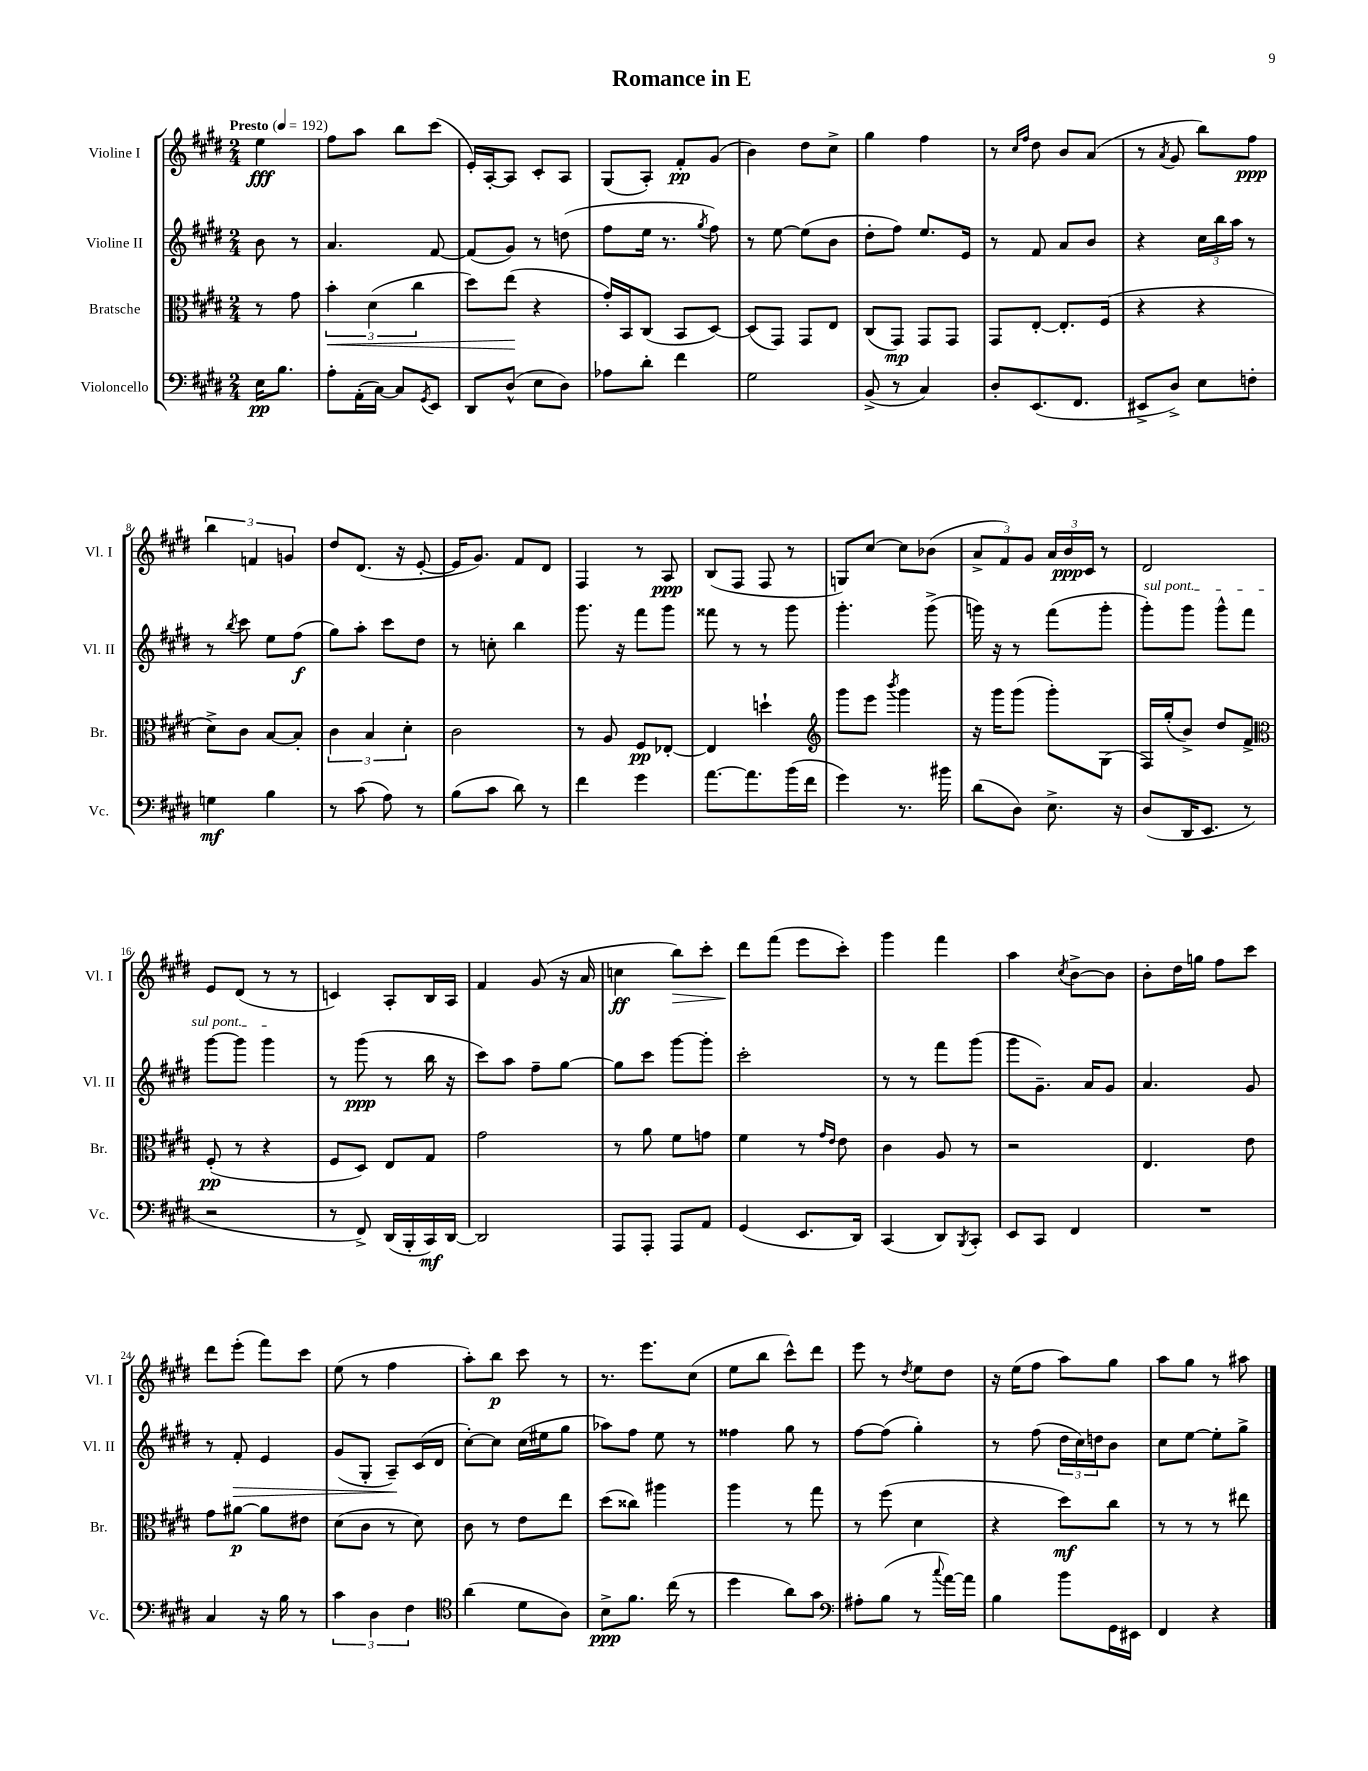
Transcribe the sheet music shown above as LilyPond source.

\header { title = "Romance in E" }
<<
\new StaffGroup <<
\new Staff = "s0" \with { instrumentName = "Violine I" shortInstrumentName = "Vl. I" } {
    \clef treble \key e \major \numericTimeSignature \time 2/4 \partial 4 \tempo "Presto" 4 = 192
    e''4\fff |
    fis''8 a''8 b''8 cis'''8( |
    e'16-.) a16~-. a8 cis'8-. a8 |
    gis8( a8-.) fis'8-.\pp gis'8( |
    b'4) dis''8 cis''8-> |
    gis''4 fis''4 |
    r8 \grace { cis''16 fis''16 } dis''8 b'8 a'8( |
    r8 \acciaccatura { a'8 } gis'8 b''8) fis''8\ppp |
    \tuplet 3/2 { b''4 f'4 g'4 } |
    dis''8 dis'8.( r16 e'8~-. |
    e'16 gis'8.) fis'8 dis'8 |
    fis4 r8 a8\ppp |
    b8( fis8 fis8 r8 |
    g8) cis''8~ cis''8 bes'8( |
    \tuplet 3/2 { a'8-> fis'8) gis'8 } \tuplet 3/2 { a'16 b'16\ppp cis'16 } r8 |
    dis'2 |
    e'8 dis'8( r8 r8 |
    c'4) a8-. b16 a16 |
    fis'4 gis'8( r16 a'16 |
    c''4\ff b''8\>) cis'''8-. |
    dis'''8\! fis'''8( e'''8 cis'''8-.) |
    gis'''4 fis'''4 |
    a''4 \acciaccatura { cis''8 } b'8~-> b'8 |
    b'8-. dis''16 g''16 fis''8 cis'''8 |
    dis'''8 e'''8-.( fis'''8) cis'''8 |
    e''8( r8 fis''4 |
    a''8-.) b''8\p cis'''8 r8 |
    r8. e'''8. cis''8( |
    e''8 b''8 cis'''8-^) dis'''8 |
    e'''8 r8 \acciaccatura { dis''8 } e''8 dis''8 |
    r16 e''16( fis''8 a''8) gis''8 |
    a''8 gis''8 r8 ais''8 \bar "|." |
}
\new Staff = "s1" \with { instrumentName = "Violine II" shortInstrumentName = "Vl. II" } {
    \clef treble \key e \major \numericTimeSignature \time 2/4 \partial 4
    b'8 r8 |
    a'4. fis'8~ |
    fis'8( gis'8) r8 d''8( |
    fis''8 e''16 r8. \acciaccatura { gis''8 } fis''8) |
    r8 e''8~ e''8( b'8 |
    dis''8-. fis''8) e''8. e'16 |
    r8 fis'8 a'8 b'8 |
    r4 \tuplet 3/2 { cis''16 b''16 a''16 } r8 |
    r8 \acciaccatura { b''8 } cis'''8 e''8 fis''8\f( |
    gis''8) a''8-. cis'''8 dis''8 |
    r8 c''8-. b''4 |
    gis'''8. r16 fis'''8 gis'''8 |
    fisis'''8 r8 r8 gis'''8 |
    gis'''4.-. gis'''8->( |
    g'''16) r16 r8 fis'''8( g'''8-. |
    \once \override TextSpanner.bound-details.left.text = \markup { \italic "sul pont." } gis'''8-.\startTextSpan) gis'''8 gis'''8-^ fis'''8 |
    gis'''8~ gis'''8 gis'''4\stopTextSpan |
    r8 gis'''8\ppp( r8 b''16 r16 |
    cis'''8) a''8 fis''8-- gis''8~ |
    gis''8 cis'''8 gis'''8~ gis'''8-. |
    cis'''2-. |
    r8 r8 fis'''8 gis'''8( |
    gis'''8 gis'8.--) a'16 gis'8 |
    a'4. gis'8 |
    r8 fis'8-.\> e'4 |
    gis'8( gis8-. a8--\!) cis'16( dis'16 |
    cis''8~-.) cis''8 cis''16( eis''16 gis''8 |
    aes''8) fis''8 e''8 r8 |
    fisis''4 gis''8 r8 |
    fis''8~ fis''8( gis''4-.) |
    r8 fis''8( \tuplet 3/2 { dis''16 cis''16) d''16 } b'8 |
    cis''8 e''8~ e''8-. gis''8-> \bar "|." |
}
\new Staff = "s2" \with { instrumentName = "Bratsche" shortInstrumentName = "Br." } {
    \clef alto \key e \major \numericTimeSignature \time 2/4 \partial 4
    r8 gis'8 |
    \tuplet 3/2 { b'4-.\< dis'4( cis''4 } |
    dis''8) e''8\!( r4 |
    gis'16-.) b,16 cis8( b,8 dis8~) |
    dis8( gis,8) gis,8 e8 |
    cis8( gis,8\mp) gis,8 gis,8 |
    gis,8 e8~-. e8.-. fis16( |
    r4 r4 |
    dis'8->) cis'8 b8~ b8-. |
    \tuplet 3/2 { cis'4 b4 dis'4-. } |
    cis'2 |
    r8 a8 fis8\pp ees8~-. |
    ees4 d''4-! |
    \clef treble gis'''8 e'''8 \acciaccatura { b'''8 } gis'''4 |
    r16 gis'''16 gis'''8( gis'''8-.) gis8( |
    fis16) gis''16-.( b'8->) dis''8 fis'8-> |
    \clef alto fis8-.\pp( r8 r4 |
    fis8 dis8) e8 gis8 |
    gis'2 |
    r8 a'8 fis'8 g'8 |
    fis'4 r8 \grace { gis'16 e'16 } e'8 |
    cis'4 a8 r8 |
    r2 |
    e4. e'8 |
    gis'8 ais'8~\p ais'8 eis'8 |
    dis'8( cis'8 r8 dis'8) |
    cis'8 r8 e'8 e''8 |
    dis''8( cisis''8) ais''4 |
    a''4 r8 gis''8 |
    r8 fis''8( dis'4 |
    r4 dis''8\mf) cis''8 |
    r8 r8 r8 eis''8 \bar "|." |
}
\new Staff = "s3" \with { instrumentName = "Violoncello" shortInstrumentName = "Vc." } {
    \clef bass \key e \major \numericTimeSignature \time 2/4 \partial 4
    e16\pp b8. |
    a8-. a,16-.( cis16~) cis8 \acciaccatura { gis,8 } e,8 |
    dis,8 dis8-^( e8 dis8) |
    aes8 dis'8-. fis'4 |
    gis2 |
    b,8->( r8 cis4) |
    dis8-. e,8.( fis,8. |
    eis,8-> dis8->) e8 f8-. |
    g4\mf b4 |
    r8 cis'8( a8) r8 |
    b8( cis'8 dis'8) r8 |
    fis'4 gis'4 |
    a'8.~ a'8. b'16( fis'16 |
    gis'4) r8. bis'16 |
    dis'8( dis8) e8.-> r16 |
    dis8( dis,16 e,8. r8 |
    r2 |
    r8 fis,8->) dis,16( b,,16-. cis,16\mf) dis,16~ |
    dis,2 |
    a,,8 a,,8-. a,,8 a,8 |
    gis,4( e,8. dis,16) |
    cis,4( dis,8) \acciaccatura { b,,8 } cis,8-. |
    e,8 cis,8 fis,4 |
    R2 |
    cis4 r16 b16 r8 |
    \tuplet 3/2 { cis'4 dis4 fis4 } |
    \clef tenor a'4( dis'8 a8) |
    b8->\ppp fis'8. cis''16( r8 |
    dis''4 a'8) gis'8 |
    \clef bass ais8-. b8( r8 \appoggiatura { cis''8 } a'16~) a'16 |
    b4 b'8 gis,16 eis,16 |
    fis,4 r4 \bar "|." |
}
>>
>>
